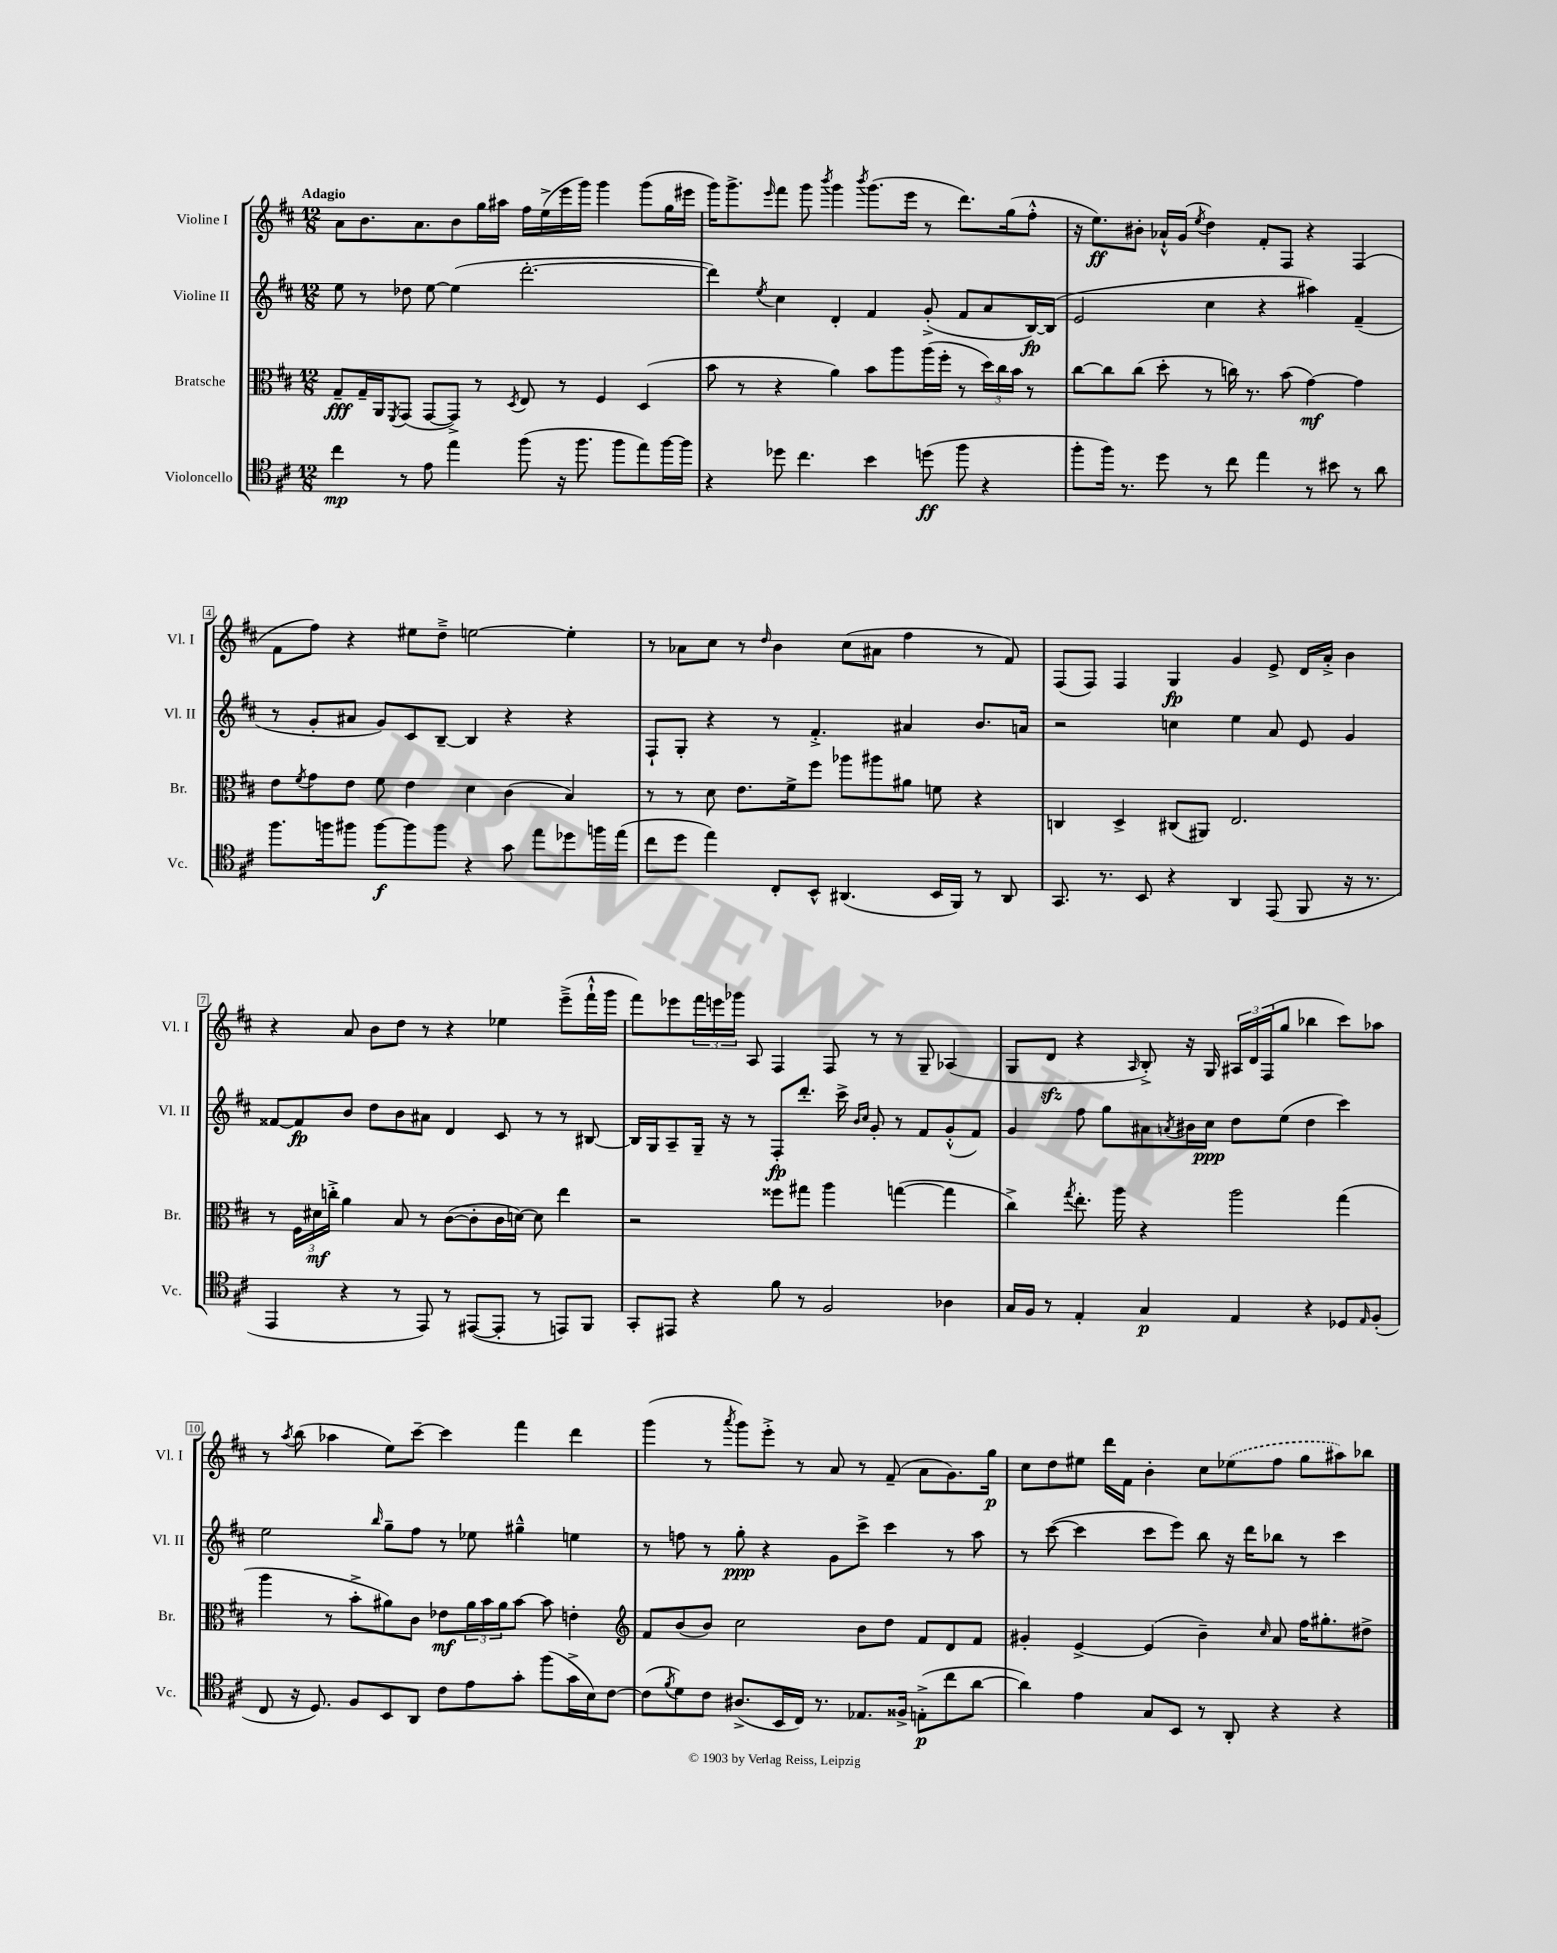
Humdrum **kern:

**kern	**dynam	**kern	**dynam	**kern	**dynam	**kern	**dynam
*part4	*part4	*part3	*part3	*part2	*part2	*part1	*part1
*staff4	*staff4	*staff3	*staff3	*staff2	*staff2	*staff1	*staff1
*I"Violoncello	*	*I"Bratsche	*	*I"Violine II	*	*I"Violine I	*
*I'Vc.	*	*I'Br.	*	*I'Vl. II	*	*I'Vl. I	*
*clefC4	*	*clefC3	*	*clefG2	*	*clefG2	*
*k[f#c#]	*	*k[f#c#]	*	*k[f#c#]	*	*k[f#c#]	*
*M12/8	*	*M12/8	*	*M12/8	*	*M12/8	*
=1	=1	=1	=1	=1	=1	=1	=1
!	!	!	!	!	!	!LO:TX:a:B:t=Adagio	!
4cc#\	mp	8G~/L	fff	8ee\	.	8a\L	.
.	.	16G~/L	.	8r	.	8.b\	.
.	.	16AA/J	.	.	.	.	.
.	.	8qFF#/	.	.	.	.	.
8r	.	(8GG/J	.	8dd-X\	.	.	.
.	.	.	.	.	.	8.a\	.
8e\	.	[8GG/L	.	[8ee\	.	.	.
4ee\	.	8GG^/J])	.	(4ee\]	.	8b\	.
.	.	8r	.	.	.	16gg\L	.
.	.	.	.	.	.	16aa#X\JJ	.
.	.	8qD/	.	.	.	.	.
(8ff#\	.	8E/	.	[2.ddd'\	.	16ff#\LL	.
.	.	.	.	.	.	(16ee^\	.
16r	.	8r	.	.	.	16eee\	.
8.ff#\	.	.	.	.	.	16ggg\JJ)	.
.	.	4F#/	.	.	.	4ggg\	.
8ff#\L	.	.	.	.	.	.	.
8ee\)	.	(4D/	.	.	.	(8ggg\L	.
[16ff#\L	.	.	.	.	.	16gg\L	.
16ff#\JJ]	.	.	.	.	.	16eee#X\JJ	.
=2	=2	=2	=2	=2	=2	=2	=2
4r	.	8b\	.	4ddd\])	.	16ggg\KL)	.
.	.	.	.	.	.	8.ggg^\	.
.	.	8r	.	.	.	.	.
.	.	.	.	8qee/	.	16qqeee/	.
8dd-X\	.	4r	.	4cc#\	.	8fff#\J	.
4.cc#\	.	.	.	.	.	8ggg\	.
.	.	.	.	.	.	8qbbb/	.
.	.	4a\)	.	4d'/	.	4ggg\	.
.	.	.	.	.	.	8qbbb/	.
4b\	.	8b\L	.	4f#/	.	(8.ggg\L	.
.	.	8aa\	.	.	.	.	.
.	.	.	.	.	.	16eee\Jk	.
(8ddn\	ff	(16aa\L	.	(8g'^/	.	8r	.
.	.	16ff#'\JJ	.	.	.	.	.
8ff#\	.	8r	.	8f#/L	.	8.ddd\L)	.
4r	.	24dd\LL)	.	8a/	.	.	.
.	.	24cc#\	.	.	.	.	.
.	.	.	.	.	.	(16gg\k	.
.	.	24b\JJ	.	.	.	.	.
.	.	8r	.	[16B/L)	fp	8ff#'^^\J	.
.	.	.	.	(16B/JJ]	.	.	.
=3	=3	=3	=3	=3	=3	=3	=3
8ff#'\L	.	[8cc#\L	.	2e/	.	16r	.
.	.	.	.	.	.	8.ee\L)	ff
16ff#\Jk)	.	8cc#\]	.	.	.	.	.
8.r	.	.	.	.	.	.	.
.	.	(8cc#\J	.	.	.	8b#X'\J	.
8dd\	.	8dd'\	.	.	.	16a-X`^^/LL	.
.	.	.	.	.	.	(16g/JJ	.
.	.	.	.	.	.	8qee/	.
8r	.	8r	.	4cc#\	.	4dd\)	.
8cc#\	.	16ccn\)	.	.	.	.	.
.	.	8.r	.	.	.	.	.
4ee\	.	.	.	4r	.	8f#'/L	.
.	.	(8b\	.	.	.	8F#/J	.
8r	.	[4g\)	mf	4aa#X\)	.	4r	.
8b#X\	.	.	.	.	.	.	.
8r	.	4g\]	.	(4f#~/	.	(4F#/	.
8a\	.	.	.	.	.	.	.
!!LO:LB:g=z
=4	=4	=4	=4	=4	=4	=4	=4
8.ff#\L	.	8e\L	.	8r	.	8f#\L	.
.	.	8qf#/	.	.	.	.	.
.	.	8g\	.	8g'/L	.	8ff#\J)	.
16ffn\k	.	.	.	.	.	.	.
8ff#X\J	.	8e\J	.	8a#X/J	.	4r	.
[8ff#\L	f	8f#\	.	8g/L)	.	.	.
8ff#\]	.	4e\	.	8c#/	.	8ee#X\L	.
8ff#\J	.	.	.	[8B~/J	.	8dd~^\J	.
4r	.	4d\	.	4B/]	.	[2een\	.
8g\	.	(4c#\	.	4r	.	.	.
8ee\L	.	.	.	.	.	.	.
8dd-X\	.	4B/)	.	4r	.	4ee'\]	.
16ffn\L	.	.	.	.	.	.	.
(16ee\JJ	.	.	.	.	.	.	.
=5	=5	=5	=5	=5	=5	=5	=5
8cc#\L	.	8r	.	8F#`/L	.	8r	.
8dd\J	.	8r	.	8G'/J	.	8a-X\L	.
4ee\)	.	8d\	.	4r	.	8cc#\J	.
.	.	8.e\L	.	.	.	8r	.
.	.	.	.	.	.	16qqdd/	.
8C#'/L	.	.	.	8r	.	4b\	.
.	.	16f#^\k	.	.	.	.	.
8BB^^/J	.	8ff#\J	.	4.f#'^/	.	.	.
(4.AA#X/	.	8aa-X\L	.	.	.	(8cc#\L	.
.	.	8aa#X\	.	.	.	8a#X\J	.
.	.	8a#X\J	.	4a#X/	.	4ff#\	.
16BB/LL	.	8fn\	.	.	.	.	.
16FF#/JJ)	.	.	.	.	.	.	.
8r	.	4r	.	8.b/L	.	8r	.
8AA#/	.	.	.	.	.	8f#/)	.
.	.	.	.	16an/Jk	.	.	.
=6	=6	=6	=6	=6	=6	=6	=6
8.GG/	.	4Cn/	.	2r	.	(8F#/L	.
.	.	.	.	.	.	8F#/J)	.
8.r	.	.	.	.	.	.	.
.	.	4D^/	.	.	.	4F#/	.
8BB/	.	.	.	.	.	.	.
4r	.	(8C#X/L	.	4ccn\	.	4G/	fp
.	.	8AA#X/J)	.	.	.	.	.
4AA/	.	2.E/	.	4ee\	.	4g/	.
(8EE/	.	.	.	8a/	.	8e^/	.
8FF#/	.	.	.	8e/	.	16d/LL	.
.	.	.	.	.	.	16a'^/JJ	.
16r	.	.	.	4g/	.	4b\	.
8.r	.	.	.	.	.	.	.
!!LO:LB:g=z
=7	=7	=7	=7	=7	=7	=7	=7
4EE/	.	8r	.	[8f##X/L	.	4r	.
.	.	24F#\LL	.	8f##/]	fp	.	.
.	.	24d#X\	mf	.	.	.	.
.	.	24ccn'^\JJ	.	.	.	.	.
4r	.	4a\	.	8b/J	.	8a/	.
.	.	.	.	8dd\L	.	8b\L	.
8r	.	8B/	.	8b\	.	8dd\J	.
8EE/)	.	8r	.	8a#X\J	.	8r	.
8r	.	([8c#\L	.	4d/	.	4r	.
([8EE#X/L	.	8c#'\]	.	.	.	.	.
8EE#'/J]	.	16c#\L	.	8c#/	.	4ee-X\	.
.	.	[16dn\JJ)	.	.	.	.	.
8r	.	8d\]	.	8r	.	.	.
8EEn/L)	.	4ee\	.	8r	.	(8eee~^\L	.
8FF#/J	.	.	.	[8B#X/	.	16fff#`^^\L	.
.	.	.	.	.	.	16ggg\JJ	.
=8	=8	=8	=8	=8	=8	=8	=8
8GG'/L	.	2r	.	16B#/LL]	.	8fff#\L)	.
.	.	.	.	16G/J	.	.	.
8EE#X/J	.	.	.	8A~/	.	8eee-X\	.
4r	.	.	.	16G~/Jk	.	24fff#\L	.
.	.	.	.	.	.	24eeen\	.
.	.	.	.	16r	.	.	.
.	.	.	.	.	.	24ggg-X\JJ	.
.	.	.	.	8r	.	8A/	.
8f#\	.	8ff##X\L	.	8F#'/L	fp	4F#/	.
8r	.	8gg#X\J	.	8.ddd'/J	.	.	.
2F#/	.	4aa\	.	.	.	8F#/	.
.	.	.	.	16ccc#^\	.	.	.
.	.	.	.	16qqb/LL	.	.	.
.	.	.	.	16qqcc#/JJ	.	.	.
.	.	.	.	8g'/	.	8r	.
.	.	([4ggn\	.	8r	.	8r	.
.	.	.	.	8f#/L	.	8G~/	.
4A-X\	.	4gg\]	.	(8g'^^/	.	(4A-X/	.
.	.	.	.	8f#/J)	.	.	.
=9	=9	=9	=9	=9	=9	=9	=9
16G/LL	.	4cc#^\)	.	4g/	.	8G/L	.
16F#/JJ	.	.	.	.	.	.	.
8r	.	.	.	.	.	8dzz/J	.
.	.	8qgg/	.	.	.	.	.
4E'/	.	8.ee'\	.	8ff#\	.	4r	.
.	.	.	.	8gg\L	.	.	.
.	.	16aa\	.	.	.	.	.
.	.	.	.	.	.	16qqA/	.
4G/	p	4r	.	8a#X\	.	8B'^/)	.
.	.	.	.	8qan/	.	.	.
.	.	.	.	16b#X\L	.	16r	.
.	.	.	.	16cc#\JJ	ppp	16G/	.
4E/	.	2aa\	.	8dd\L	.	24A#X/LL	.
.	.	.	.	.	.	24d/	.
.	.	.	.	.	.	(24F#/J	.
.	.	.	.	(8ee\J	.	8gg/J	.
4r	.	.	.	4dd\	.	4bb-X\	.
8D-X/L	.	(4gg\	.	4ccc#\)	.	8ccc#\L)	.
16qqE/	.	.	.	.	.	.	.
(8F#'/J	.	.	.	.	.	8aa-X\J	.
!!LO:LB:g=z
=10	=10	=10	=10	=10	=10	=10	=10
8C#/	.	4aa\	.	2ee\	.	8r	.
.	.	.	.	.	.	8qaa/	.
16r	.	.	.	.	.	(8bb\	.
8.D/)	.	.	.	.	.	.	.
.	.	8r	.	.	.	4aa-X\	.
8F#/L	.	8b'^\L	.	.	.	.	.
.	.	.	.	16qqbb/	.	.	.
8BB/	.	8a#X\)	.	8gg~\L	.	8ee\L)	.
8AA/J	.	8c#\J	.	8ff#\J	.	[8ccc#~\J	.
8c#\L	.	8e-X\L	mf	8r	.	4ccc#\]	.
8e\	.	24a#\L	.	8ee-X\	.	.	.
.	.	24b\	.	.	.	.	.
.	.	24a#\J	.	.	.	.	.
8g'\J	.	[8b\J	.	4gg#X~^^\	.	4fff#\	.
(8ff#\L	.	8b\]	.	.	.	.	.
16g^\L	.	4en'\	.	4een\	.	4ddd\	.
16B\J)	.	.	.	.	.	.	.
[8c#\J	.	.	.	.	.	.	.
=11	=11	=11	=11	=11	=11	=11	=11
*	*	*clefG2	*	*	*	*	*
(8c#\L]	.	8f#/L	.	8r	.	(4ggg\	.
8qf#/	.	.	.	.	.	.	.
8d\)	.	(8b/	.	8ffn\	.	.	.
8c#\J	.	8b/J)	.	8r	.	8r	.
.	.	.	.	.	.	8qaaa/	.
(8.A#X^/L	.	2cc#\	.	8gg'\	ppp	8ggg\L)	.
.	.	.	.	4r	.	8eee'^\J	.
16BB/L	.	.	.	.	.	.	.
16C#/JJ)	.	.	.	.	.	8r	.
8.r	.	.	.	.	.	.	.
.	.	.	.	8g\L	.	8a/	.
8.E-X/L	.	8b\L	.	8ccc#^\J	.	8r	.
.	.	8dd\J	.	4ccc#\	.	(8f#~/	.
16F##X^/Jk	.	.	.	.	.	.	.
(8En'^\L	p	8f#/L	.	.	.	8a\L	.
8cc#\	.	8d/	.	8r	.	8.g\)	.
[8a\J	.	8f#/J	.	8aa\	.	.	.
.	.	.	.	.	.	16gg\Jk	p
=12	=12	=12	=12	=12	=12	=12	=12
4a\])	.	4g#X'/	.	8r	.	8cc#\L	.
.	.	.	.	([8ccc#\	.	8dd\	.
4e\	.	[4e^/	.	4ccc#\]	.	8ee#X\J	.
.	.	.	.	.	.	16ddd\LL	.
.	.	.	.	.	.	16f#\JJ	.
8G/L	.	(4e/]	.	8ccc#\L	.	4b'\	.
8BB/J	.	.	.	8eee\J)	.	.	.
8r	.	4b~\)	.	8bb\	.	8cc#\L	.
8AA'/	.	.	.	16r	.	(8ee-X\	.
.	.	.	.	16ddd\KL	.	.	.
.	.	16qqcc#/	.	.	.	.	.
4r	.	8a/	.	8bb-X\J	.	8ff#\J	.
.	.	16ff#\KL	.	8r	.	8gg\L	.
.	.	8.gg#X'\	.	.	.	.	.
4r	.	.	.	4ccc#\	.	8aa#X\)	.
.	.	8dd#X^\J	.	.	.	8bb-X\J	.
==	==	==	==	==	==	==	==
*-	*-	*-	*-	*-	*-	*-	*-
